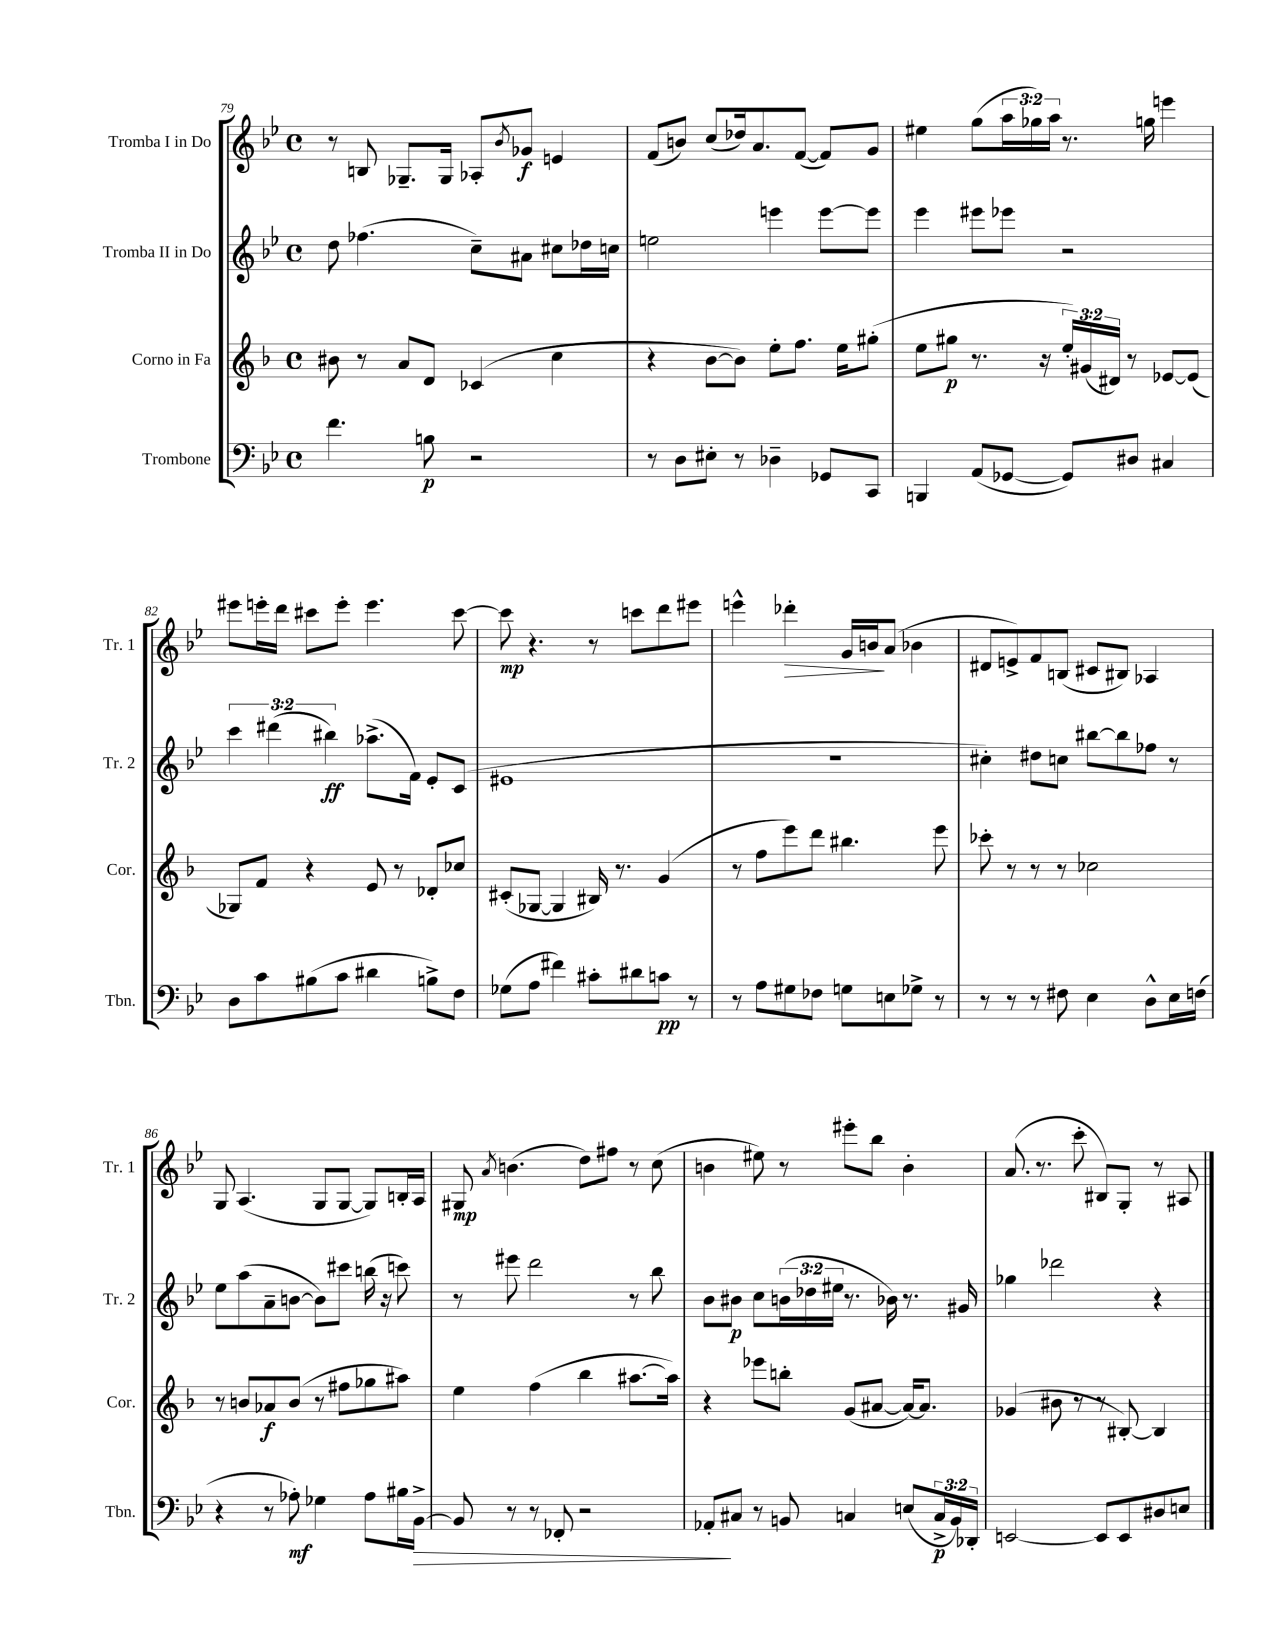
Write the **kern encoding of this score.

**kern	**kern	**kern	**kern
*staff4	*staff3	*staff2	*staff1
*clefF4	*clefG2	*clefG2	*clefG2
*k[b-e-]	*k[b-]	*k[b-e-]	*k[b-e-]
*M4/4	*M4/4	*M4/4	*M4/4
*met(c)	*met(c)	*met(c)	*met(c)
4.f	8b#	8dd	8r
.	8r	(4.ff-	8B
.	8a	.	8.G-~
8B	8d	.	.
.	.	.	16G-
2r	(4c-	8cc~)	8A-'
.	.	.	8qb-
.	.	8a#	8g-
.	4cc	8cc#	4e
.	.	16dd-	.
.	.	16cc	.
=	=	=	=
8r	4r	2ee	(8f
8D	.	.	8b)
8E#'	[8b-	.	(8cc
8r	8b-])	.	16dd-)
.	.	.	8.a
4D-~	8ee'	4eee	.
.	8.ff	.	([8f
8GG-	.	[8eee	8f])
.	16ee	.	.
8CC	(8gg#'	8eee]	8g
=	=	=	=
4BBB	8ee	4eee-	4ee#
.	8gg#	.	.
(8AA	8.r	8eee#	(8gg
[8GG-	.	8eee-	24aa
.	.	.	24gg-)
.	16r	.	.
.	.	.	24aa
8GG-])	24ee')	2r	8.r
.	(24g#	.	.
.	24d#)	.	.
8D#	8r	.	.
.	.	.	16gg
4C#	[8e-	.	4eee
.	(8e-]	.	.
=	=	=	=
8D	8G-)	6ccc	8eee#
8c	8f	.	16eee'
.	.	(6ddd#	.
.	.	.	16ddd
(8B#	4r	.	8ccc#
.	.	6bb#)	.
8c	.	.	8eee'
4d#	8e	(8.aa-^	4.eee
.	8r	.	.
.	.	16f)	.
8B^)	8d-'	8e-'	.
8F	8cc-	(8c	[8ccc#
=	=	=	=
(8G-	(8c#'	1e#	8ccc#]
8A	[8G-	.	4.r
4f#)	4G-]	.	.
8c#'	16B#)	.	8r
.	8.r	.	.
8d#	.	.	8ccc
8c	(4g	.	8ddd
8r	.	.	8eee#
=	=	=	=
8r	8r	1r	4eee^^
8A	8ff	.	.
8G#	8eee)	.	4ddd-'
8F-	8ddd	.	.
8G	4.bb#	.	16g
.	.	.	16b
8E	.	.	(8a
8G-^	.	.	4b-
8r	8eee	.	.
=	=	=	=
8r	8ccc-'	4cc#')	8d#
8r	8r	.	8e^)
8r	8r	8dd#	8f
8F#	8r	8cc	(8B
4E-	2cc-	[8bb#	8c#
.	.	8bb#]	8B#)
8D^^	.	8ff-	4A-
16E-	.	8r	.
(16F	.	.	.
=	=	=	=
4r	8r	8ee-	8G
.	8b	(8aa	(4.A
8r	8a-	8a~	.
8A-')	(8b	[8b	.
4G-	8r	8b])	8G
.	8ff#	8ccc#	[8G
8A-	8gg-	(16bb	8G])
.	.	16r	.
16B#	8aa#)	8ccc)	16B'
[16BB-^	.	.	16A
=	=	=	=
8BB-]	4ee	8r	8G#
.	.	.	8qa
8r	.	8eee#	(4.b
8r	(4ff	2ddd	.
8FF-'	.	.	.
2r	4bb-	.	8dd)
.	.	.	8ff#
.	[8.aa#	8r	8r
.	.	8bb-	(8cc
.	16aa#])	.	.
=	=	=	=
8AA-'	4r	8b-	4b
8C#	.	8b#	.
8r	8eee-	8cc	8ee#)
8BB	8bb'	(24b	8r
.	.	24dd-	.
.	.	24ee#	.
4C	(8g	8.r	8eee#'
.	[8a#	.	8bb-
.	.	16b-)	.
(8E	16a#_)	8.r	4b'
.	8.a#]	.	.
24C^	.	.	.
24BB)	.	.	.
.	.	16g#	.
24DD-'	.	.	.
=	=	=	=
[2EE	(4g-	4gg-	(8.a
.	.	.	8.r
.	8b#	2ddd-	.
.	8r	.	8ccc'
8EE]	8r	.	8B#)
8EE	[8B#')	.	8G'
8D#	4B#]	4r	8r
8E	.	.	8A#
==	==	==	==
*-	*-	*-	*-
